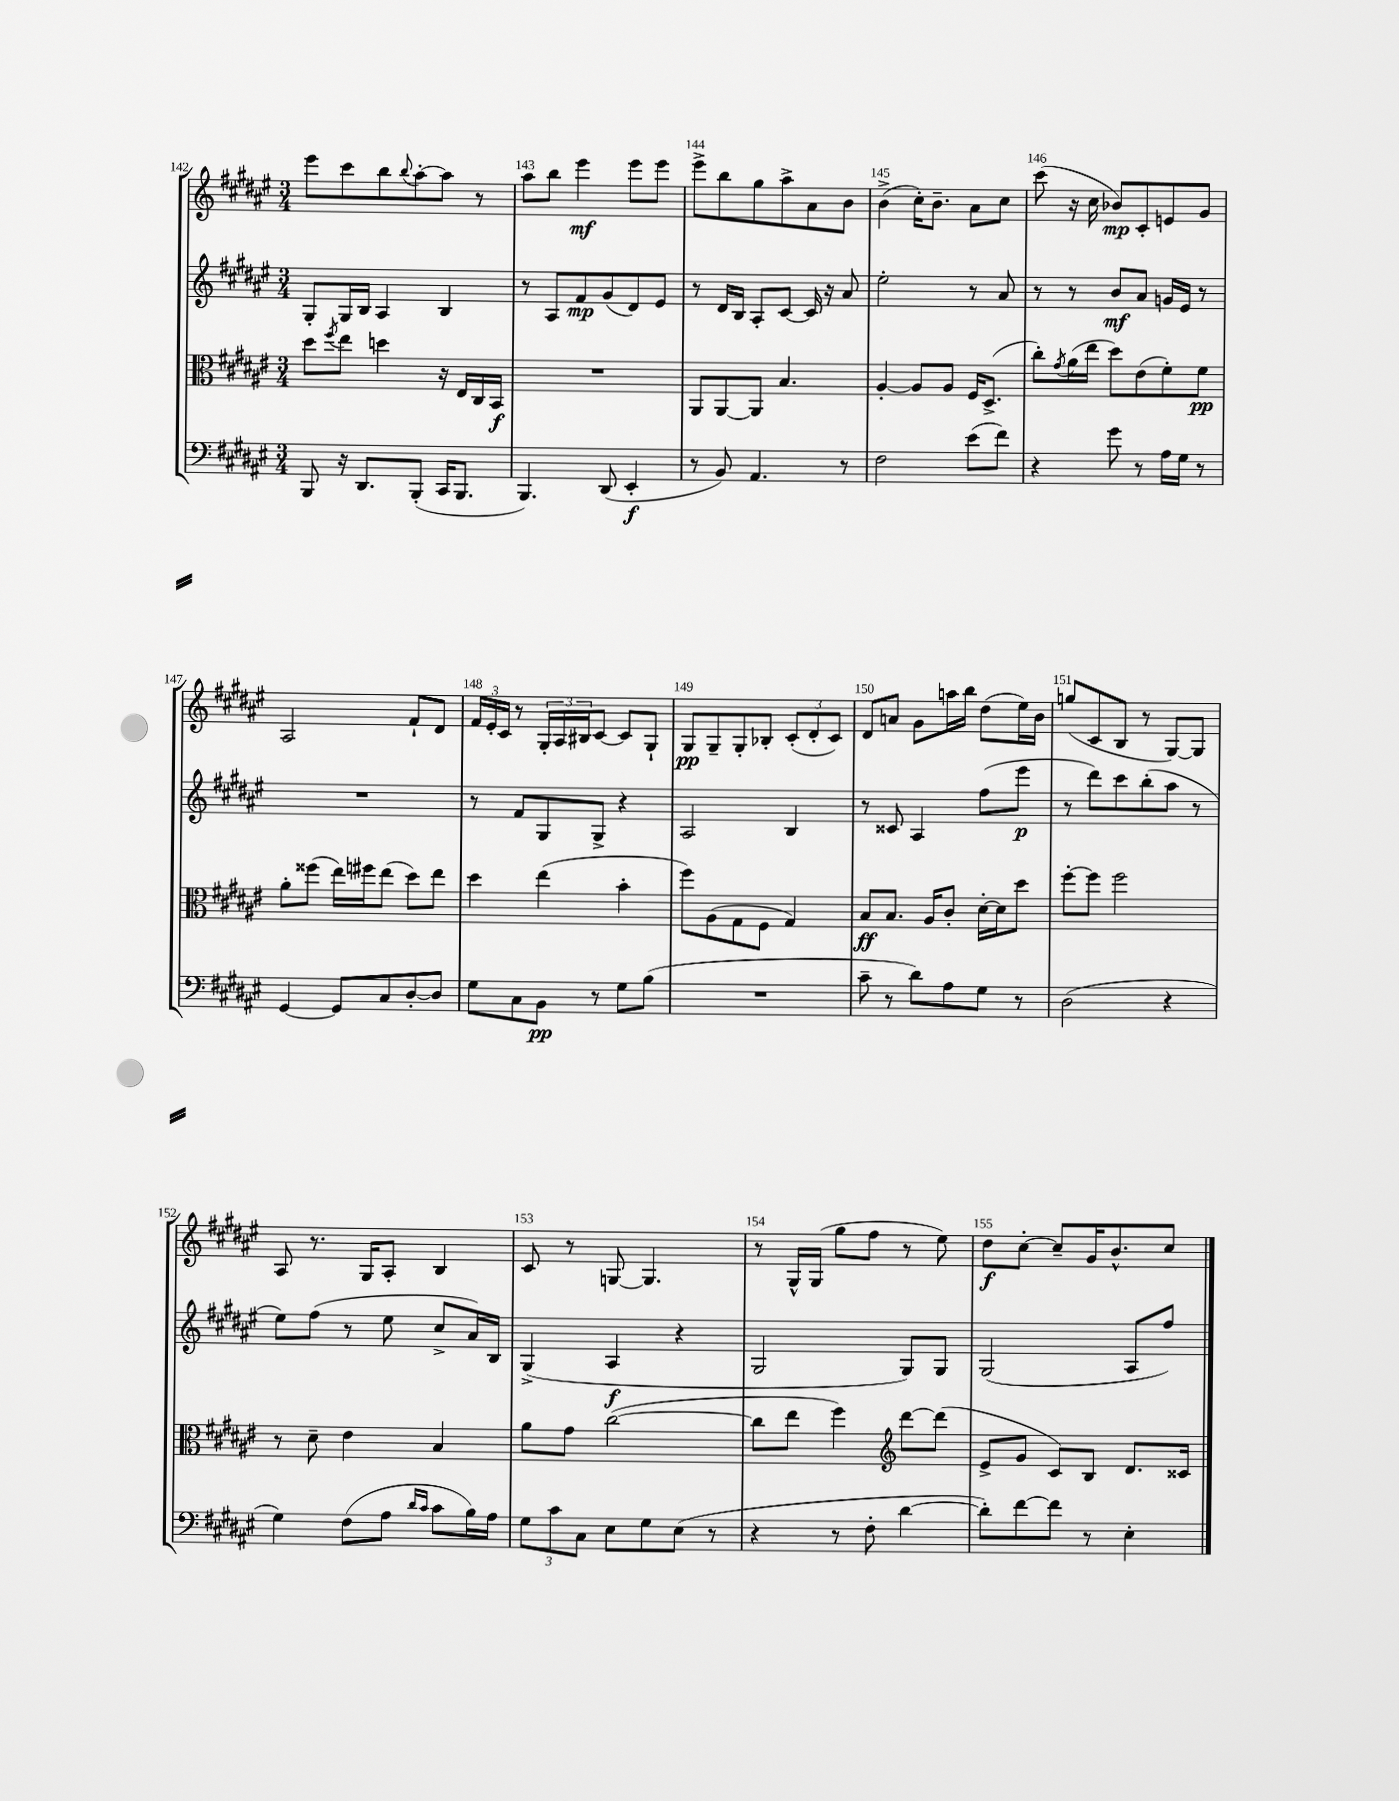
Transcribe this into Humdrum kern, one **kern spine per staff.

**kern	**dynam	**kern	**dynam	**kern	**dynam	**kern	**dynam
*part4	*part4	*part3	*part3	*part2	*part2	*part1	*part1
*staff4	*staff4	*staff3	*staff3	*staff2	*staff2	*staff1	*staff1
*clefF4	*	*clefC3	*	*clefG2	*	*clefG2	*
*k[f#c#g#d#a#e#]	*	*k[f#c#g#d#a#e#]	*	*k[f#c#g#d#a#e#]	*	*k[f#c#g#d#a#e#]	*
*M3/4	*	*M3/4	*	*M3/4	*	*M3/4	*
=142	=142	=142	=142	=142	=142	=142	=142
8BBB/	.	8dd#\L	.	8G#'/L	.	8eee#\L	.
.	.	8qff#/	.	.	.	.	.
16r	.	8ee#\J	.	16G#/L	.	8ccc#\	.
8.DD#/L	.	.	.	16B/JJ	.	.	.
.	.	4ddn\	.	4A#/	.	8bb\	.
.	.	.	.	.	.	8qqbb/	.
(8BBB'/J	.	.	.	.	.	[8aa#'\	.
16CC#/KL	.	16r	.	4B/	.	8aa#\J]	.
8.BBB/J	.	16E#/LL	.	.	.	.	.
.	.	16C#/	.	.	.	8r	.
.	.	16BB/JJ	f	.	.	.	.
=143	=143	=143	=143	=143	=143	=143	=143
4.BBB/)	.	2.r	.	8r	.	8aa#\L	.
.	.	.	.	8A#/L	.	8bb\J	.
.	.	.	.	8f#/	mp	4eee#\	mf
(8DD#/	.	.	.	(8g#/	.	.	.
4EE#'/	f	.	.	8d#/)	.	8eee#\L	.
.	.	.	.	8e#/J	.	8eee#\J	.
=144	=144	=144	=144	=144	=144	=144	=144
8r	.	8AA#/L	.	8r	.	8eee#^\L	.
8BB/)	.	[8AA#/	.	16d#/LL	.	8bb\	.
.	.	.	.	16B/JJ	.	.	.
4.AA#/	.	8AA#/J]	.	8A#'/L	.	8gg#\	.
.	.	4.B/	.	[8c#/J	.	8aa#^\	.
.	.	.	.	16c#/]	.	8a#\	.
.	.	.	.	16r	.	.	.
8r	.	.	.	8a#/	.	8b\J	.
=145	=145	=145	=145	=145	=145	=145	=145
2F#\	.	[4A#'/	.	2ee#'\	.	(4b^\	.
.	.	8A#/L]	.	.	.	16cc#'\KL)	.
.	.	.	.	.	.	8.b~\J	.
.	.	8A#/J	.	.	.	.	.
(8e#\L	.	16F#/KL	.	8r	.	8a#\L	.
.	.	(8.D#^/J	.	.	.	.	.
8f#\J)	.	.	.	8a#/	.	8cc#\J	.
=146	=146	=146	=146	=146	=146	=146	=146
4r	.	8cc#'\L)	.	8r	.	(8ccc#\	.
.	.	8qg#/	.	.	.	.	.
.	.	(16a#\L	.	8r	.	16r	.
.	.	16ee#\JJ	.	.	.	16cc#\	.
8g#\	.	8dd#\L)	.	8b/L	mf	8b-X/L)	mp
8r	.	(8e#\	.	8a#/J	.	8c#'/	.
16A#\LL	.	8f#'\)	.	16gn/LL	.	8en/	.
16G#\JJ	.	.	.	16e#/JJ	.	.	.
8r	.	8f#\J	pp	8r	.	8g#/J	.
!!LO:LB:g=z
=147	=147	=147	=147	=147	=147	=147	=147
[4GG#/	.	8a#'\L	.	2.r	.	2A#/	.
.	.	(8ff##X\J	.	.	.	.	.
8GG#/L]	.	16ee#\LL)	.	.	.	.	.
.	.	16ff#X\J	.	.	.	.	.
8C#/	.	(8ee#\J	.	.	.	.	.
[8D#'/	.	8dd#\L)	.	.	.	8f#`/L	.
8D#/J]	.	8ee#\J	.	.	.	8d#/J	.
=148	=148	=148	=148	=148	=148	=148	=148
8G#\L	.	4dd#\	.	8r	.	24f#/LL	.
.	.	.	.	.	.	24e#'/	.
.	.	.	.	.	.	24c#/JJ	.
8C#\	.	.	.	8f#/L	.	8r	.
8BB\J	pp	(4ee#\	.	8G#/	.	24G#'/LL	.
.	.	.	.	.	.	24A#/	.
.	.	.	.	.	.	24B#X/J	.
8r	.	.	.	8G#^/J	.	[8c#/J	.
8G#\L	.	4b'\	.	4r	.	8c#/L]	.
(8B\J	.	.	.	.	.	8G#`/J	.
=149	=149	=149	=149	=149	=149	=149	=149
2.r	.	8ff#\L)	.	2A#/	.	8G#/L	pp
.	.	(8A#\	.	.	.	8G#~/	.
.	.	8G#\	.	.	.	8G#'/	.
.	.	8F#\J	.	.	.	8B-X'/J	.
.	.	4G#/)	.	4B/	.	(12c#'/L	.
.	.	.	.	.	.	12d#'/	.
.	.	.	.	.	.	12c#/J)	.
=150	=150	=150	=150	=150	=150	=150	=150
8c#~\	.	8B/L	ff	8r	.	8d#/L	.
8r	.	8.B/J	.	8c##X/	.	8an/J	.
8d#\L)	.	.	.	4A#/	.	8g#\L	.
.	.	16A#/KL	.	.	.	.	.
8A#\	.	8c#'/J	.	.	.	16aan\L	.
.	.	.	.	.	.	16bb\JJ	.
8G#\J	.	[16d#'\LL	.	(8ff#\L	.	(8dd#\L	.
.	.	16d#\J]	.	.	.	.	.
8r	.	8dd#\J	.	8eee#\J	p	16ee#\L)	.
.	.	.	.	.	.	16b\JJ	.
=151	=151	=151	=151	=151	=151	=151	=151
(2D#\	.	[8ff#'\L	.	8r	.	(8ggn/L	.
.	.	8ff#\J]	.	8ddd#\L)	.	8c#/	.
.	.	2ff#\	.	8ccc#\	.	8B/J	.
.	.	.	.	(8bb'\	.	8r	.
4r	.	.	.	8aa#\J	.	[8G#/L)	.
.	.	.	.	8r	.	8G#/J]	.
!!LO:LB:g=z
=152	=152	=152	=152	=152	=152	=152	=152
4G#\)	.	8r	.	8ee#\L)	.	8A#/	.
.	.	8d#~\	.	(8ff#\J	.	8.r	.
(8F#\L	.	4e#\	.	8r	.	.	.
.	.	.	.	.	.	16G#/KL	.
8A#\J	.	.	.	8ee#\	.	8A#'/J	.
16qqd#/LL	.	.	.	.	.	.	.
16qqc#/JJ	.	.	.	.	.	.	.
8c#\L	.	4B/	.	8cc#^/L	.	4B/	.
16B\L)	.	.	.	16a#/L)	.	.	.
16A#\JJ	.	.	.	16B/JJ	.	.	.
=153	=153	=153	=153	=153	=153	=153	=153
12G#\L	.	8a#\L	.	(4G#^/	.	8c#/	.
12c#\	.	.	.	.	.	.	.
.	.	8g#\J	.	.	.	8r	.
12C#\J	.	.	.	.	.	.	.
8E#\L	.	([2cc#\	.	4A#/	f	[8Gn/	.
8G#\	.	.	.	.	.	4.G/]	.
(8E#\J	.	.	.	4r	.	.	.
8r	.	.	.	.	.	.	.
=154	=154	=154	=154	=154	=154	=154	=154
4r	.	8cc#\L]	.	2G#/	.	8r	.
.	.	8ee#\J	.	.	.	16G#^^/LL	.
.	.	.	.	.	.	(16G#/JJ	.
8r	.	4ff#\)	.	.	.	8gg#\L	.
8F#'\	.	.	.	.	.	8ff#\J	.
*	*	*clefG2	*	*	*	*	*
[4d#\	.	[8ddd#\L	.	8G#/L)	.	8r	.
.	.	(8ddd#\J]	.	8G#/J	.	8ee#\)	.
=155	=155	=155	=155	=155	=155	=155	=155
8d#'\L])	.	8e#^/L	.	(2G#/	.	8dd#\L	f
[8f#\	.	8g#/J	.	.	.	[8cc#'\J	.
8f#\J]	.	8c#/L)	.	.	.	8cc#~/L]	.
8r	.	8B/J	.	.	.	16g#/K	.
.	.	.	.	.	.	8.b^^/	.
4E#'\	.	8.d#/L	.	8A#/L	.	.	.
.	.	.	.	8ff#/J)	.	8cc#/J	.
.	.	16c##X/Jk	.	.	.	.	.
==	==	==	==	==	==	==	==
*-	*-	*-	*-	*-	*-	*-	*-
